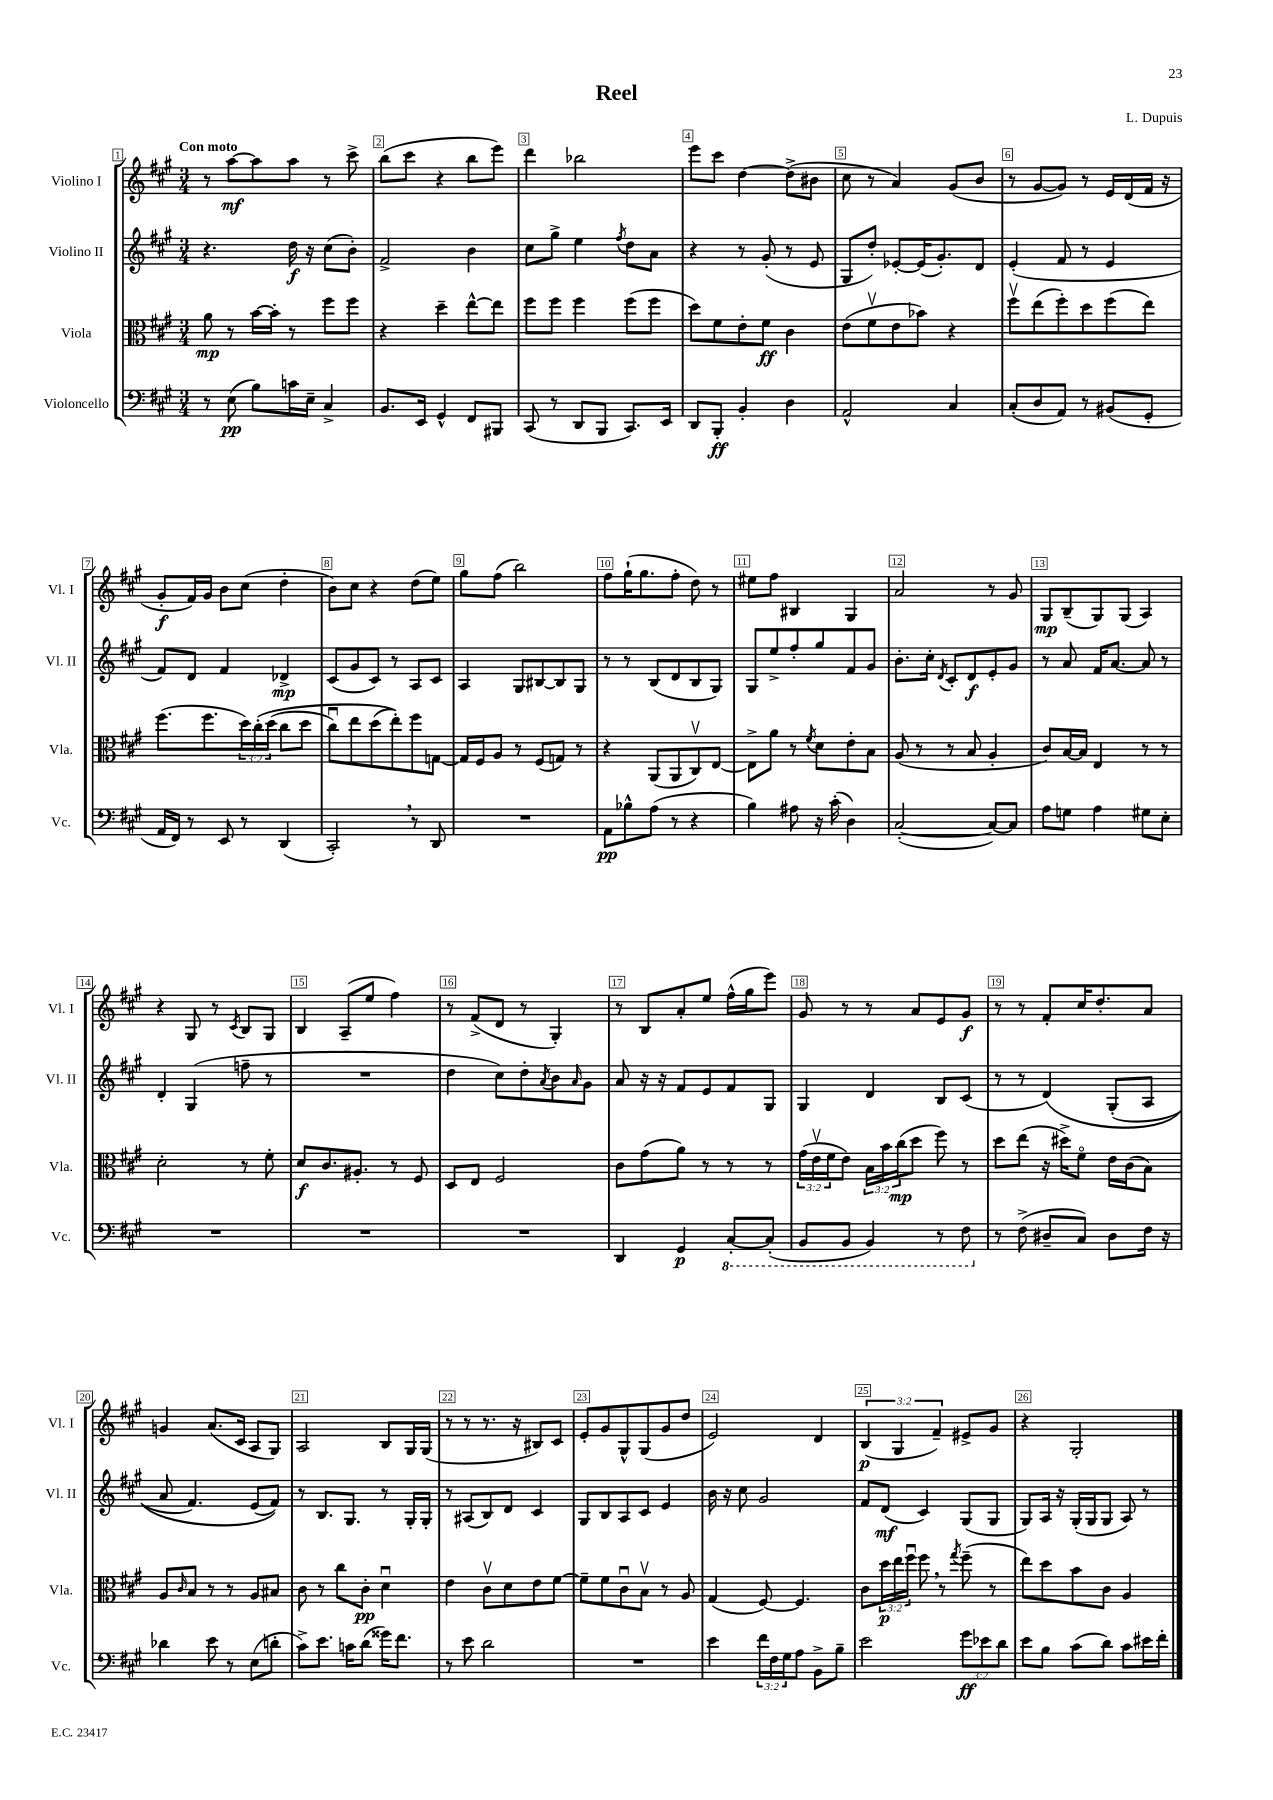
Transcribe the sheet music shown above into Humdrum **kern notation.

**kern	**dynam	**kern	**dynam	**kern	**dynam	**kern	**dynam
*part4	*part4	*part3	*part3	*part2	*part2	*part1	*part1
*staff4	*staff4	*staff3	*staff3	*staff2	*staff2	*staff1	*staff1
*I"Violoncello	*	*I"Viola	*	*I"Violino II	*	*I"Violino I	*
*I'Vc.	*	*I'Vla.	*	*I'Vl. II	*	*I'Vl. I	*
*clefF4	*	*clefC3	*	*clefG2	*	*clefG2	*
*k[f#c#g#]	*	*k[f#c#g#]	*	*k[f#c#g#]	*	*k[f#c#g#]	*
*M3/4	*	*M3/4	*	*M3/4	*	*M3/4	*
=1	=1	=1	=1	=1	=1	=1	=1
!	!	!	!	!	!	!LO:TX:a:B:t=Con moto	!
8r	.	8a\	mp	4.r	.	8r	.
(8E\	pp	8r	.	.	.	[8aa\L	mf
8B\L)	.	[16b\LL	.	.	.	8aa\]	.
.	.	16b'\JJ]	.	.	.	.	.
16cn\L	.	8r	.	16dd\	f	8aa\J	.
16E~\JJ	.	.	.	16r	.	.	.
4C#^/	.	8ff#\L	.	(8cc#\L	.	8r	.
.	.	8ff#\J	.	8b'\J)	.	8ccc#^\	.
=2	=2	=2	=2	=2	=2	=2	=2
8.BB/L	.	4r	.	2f#^/	.	(8bb\L	.
.	.	.	.	.	.	8ccc#\J	.
16EE/Jk	.	.	.	.	.	.	.
4GG#^^/	.	4dd~\	.	.	.	4r	.
8FF#/L	.	[8ee^^\L	.	4b\	.	8bb\L	.
8BBB#X/J	.	8ee\J]	.	.	.	8eee\J)	.
=3	=3	=3	=3	=3	=3	=3	=3
(8CC#/	.	8ff#\L	.	8cc#\L	.	4ddd\	.
8r	.	8ff#\J	.	8gg#^\J	.	.	.
8DD/L	.	4ff#\	.	4ee\	.	2bb-X\	.
8BBB/J	.	.	.	.	.	.	.
.	.	.	.	8qff#/	.	.	.
8.CC#/L)	.	(8ff#\L	.	8dd\L	.	.	.
.	.	8ff#\J	.	8a\J	.	.	.
16EE/Jk	.	.	.	.	.	.	.
=4	=4	=4	=4	=4	=4	=4	=4
8DD/L	.	8dd\L)	.	4r	.	8eee\L	.
8BBB'/J	ff	8f#\	.	.	.	8ccc#\J	.
4BB'/	.	8e'\	.	8r	.	[4dd\	.
.	.	8f#\J	ff	(8g#'/	.	.	.
4D\	.	4c#\	.	8r	.	(8dd^\L]	.
.	.	.	.	8e/	.	8b#X\J	.
=5	=5	=5	=5	=5	=5	=5	=5
2AA^^/	.	(8e\L	.	8G#/L	.	8cc#\	.
.	.	8f#v\	.	8dd'/J)	.	8r	.
.	.	8e\	.	[8e-X'/L	.	4a/)	.
.	.	8b-X\J)	.	(16e-/K]	.	.	.
.	.	.	.	8.g#'/)	.	.	.
4C#/	.	4r	.	.	.	(8g#/L	.
.	.	.	.	8d/J	.	8b/J	.
=6	=6	=6	=6	=6	=6	=6	=6
(8C#'/L	.	8ff#v\L	.	(4e'/	.	8r	.
8D/	.	(8ee\	.	.	.	[8g#/L	.
8AA/J)	.	8ff#'\)	.	8f#/	.	8g#/J])	.
8r	.	8dd\	.	8r	.	8r	.
(8BB#X/L	.	(8ff#\	.	4e/	.	16e/LL	.
.	.	.	.	.	.	(16d/	.
8GG#'/J	.	8ee\J)	.	.	.	16f#/JJ	.
.	.	.	.	.	.	16r	.
!!LO:LB:g=z
=7	=7	=7	=7	=7	=7	=7	=7
16AA/LL	.	(8.ff#\L	.	8f#/L)	.	8g#'/L	f
16FF#/JJ)	.	.	.	.	.	.	.
8r	.	.	.	8d/J	.	16f#/L)	.
.	.	8.ff#\	.	.	.	16g#/JJ	.
8EE/	.	.	.	4f#/	.	8b\L	.
8r	.	24dd\L)	.	.	.	(8cc#\J	.
.	.	(24cc#'\	.	.	.	.	.
.	.	(24dd\JJ	.	.	.	.	.
(4DD/	.	8cc#\L	.	4d-X^/	mp	4dd'\	.
.	.	8dd\J	.	.	.	.	.
=8	=8	=8	=8	=8	=8	=8	=8
2CC#',/)	.	8cc#u\L)	.	(8c#/L	.	8b\L)	.
.	.	8ee\	.	8g#/	.	8cc#\J	.
.	.	(8dd\	.	8c#/J)	.	4r	.
.	.	8ee'\))	.	8r	.	.	.
8r	.	8ff#\	.	8A/L	.	(8dd\L	.
8DD/	.	[8Gn\J	.	8c#/J	.	8ee\J)	.
=9	=9	=9	=9	=9	=9	=9	=9
2.r	.	16G/LL]	.	4A/	.	8gg#\L	.
.	.	16F#/J	.	.	.	.	.
.	.	8A/J	.	.	.	(8ff#\J	.
.	.	8r	.	8G#/L	.	2bb\)	.
.	.	(8F#/L	.	[8B#X/	.	.	.
.	.	8Gn/J)	.	8B#/]	.	.	.
.	.	8r	.	8G#/J	.	.	.
=10	=10	=10	=10	=10	=10	=10	=10
8AA\L	pp	4r	.	8r	.	8ff#\L	.
8B-X^^\	.	.	.	8r	.	(16gg#`\K	.
.	.	.	.	.	.	8.gg#\	.
(8A\J	.	(8AA/L	.	(8B/L	.	.	.
8r	.	8AA/	.	8d/	.	8ff#'\J	.
4r	.	8C#v/)	.	8B/	.	8dd\)	.
.	.	[8E/J	.	8G#/J)	.	8r	.
=11	=11	=11	=11	=11	=11	=11	=11
4B\)	.	8E^\L]	.	8G#/L	.	8ee#X\L	.
.	.	8a\J	.	8ee^/	.	8ff#\J	.
8A#X\	.	8r	.	8ff#'/	.	4B#X/	.
.	.	8qf#/	.	.	.	.	.
16r	.	8d\L	.	8gg#/	.	.	.
(16c#'\	.	.	.	.	.	.	.
4D\)	.	8e'\	.	8f#/	.	4G#/	.
.	.	8B\J	.	8g#/J	.	.	.
=12	=12	=12	=12	=12	=12	=12	=12
([2C#'/	.	(8A/	.	8.b'\L	.	2a/	.
.	.	8r	.	.	.	.	.
.	.	.	.	16cc#'\Jk	.	.	.
.	.	.	.	8qd/	.	.	.
.	.	8r	.	8c#'/L	.	.	.
.	.	8B/	.	8d/	f	.	.
8C#/L_)	.	4A'/	.	8e'/	.	8r	.
8C#/J]	.	.	.	8g#/J	.	8g#/	.
=13	=13	=13	=13	=13	=13	=13	=13
8A\L	.	8c#/L)	.	8r	.	8G#/L	mp
8Gn\J	.	[16B/L	.	8a/	.	(8B~/	.
.	.	16B/JJ]	.	.	.	.	.
4A\	.	4E/	.	16f#/KL	.	8G#/)	.
.	.	.	.	[8.a/J	.	.	.
.	.	.	.	.	.	(8G#/J	.
8G#X\L	.	8r	.	8a/]	.	4A/)	.
8E'\J	.	8r	.	8r	.	.	.
!!LO:LB:g=z
=14	=14	=14	=14	=14	=14	=14	=14
2.r	.	2d'\	.	4d'/	.	4r	.
.	.	.	.	(4G#/	.	8G#/	.
.	.	.	.	.	.	8r	.
.	.	.	.	.	.	8qc#/	.
.	.	8r	.	8ffn~\	.	8B/L	.
.	.	8f#'\	.	8r	.	8G#/J	.
=15	=15	=15	=15	=15	=15	=15	=15
2.r	.	8d/L	f	2.r	.	4B/	.
.	.	8.c#/	.	.	.	.	.
.	.	.	.	.	.	(8A~/L	.
.	.	8.A#X'/J	.	.	.	.	.
.	.	.	.	.	.	8ee/J	.
.	.	8r	.	.	.	4ff#\)	.
.	.	8F#/	.	.	.	.	.
=16	=16	=16	=16	=16	=16	=16	=16
2.r	.	8D/L	.	4dd\	.	8r	.
.	.	8E/J	.	.	.	(8f#^/L	.
.	.	2F#/	.	8cc#\L)	.	8d/J	.
.	.	.	.	8dd'\	.	8r	.
.	.	.	.	8qa/	.	.	.
.	.	.	.	8b\	.	4G#'/)	.
.	.	.	.	16qqa/	.	.	.
.	.	.	.	8g#\J	.	.	.
=17	=17	=17	=17	=17	=17	=17	=17
4DD/	.	8c#\L	.	8a/	.	8r	.
.	.	(8g#\	.	16r	.	8B/L	.
.	.	.	.	16r	.	.	.
4GG#/	p	8a\J)	.	8f#/L	.	8a'/	.
.	.	8r	.	8e/	.	8ee/J	.
*8ba	*	*	*	*	*	*	*
[8CC#'/L	.	8r	.	8f#/	.	(16ff#^^\LL	.
.	.	.	.	.	.	16gg#\J	.
(8CC#'/J]	.	8r	.	8G#/J	.	8eee\J)	.
=18	=18	=18	=18	=18	=18	=18	=18
8BBB/L	.	(24g#\LL	.	4G#/	.	8g#/	.
.	.	24ev\	.	.	.	.	.
.	.	24f#\J	.	.	.	.	.
8BBB/J	.	8e\J)	.	.	.	8r	.
4BBB/)	.	24B\LL	.	4d/	.	8r	.
.	.	24b\	.	.	.	.	.
.	.	(24cc#\J	mp	.	.	.	.
.	.	8dd\J	.	.	.	8a/L	.
8r	.	8ff#\)	.	8B/L	.	8e/	.
8FF#\	.	8r	.	(8c#/J	.	8g#/J	f
=19	=19	=19	=19	=19	=19	=19	=19
*X8ba	*	*	*	*	*	*	*
8r	.	8dd\L	.	8r	.	8r	.
(8F#^\	.	(8ee\J	.	8r	.	8r	.
8D#X~/L	.	16r	.	(4d/)	.	8f#'/L	.
.	.	16dd#X^\KL)	.	.	.	.	.
8C#/J)	.	8f#\J	.	.	.	16cc#/K	.
.	.	.	.	.	.	8.dd'/	.
8D#\L	.	16e\LL	.	(8G#'/L	.	.	.
.	.	(16c#\J	.	.	.	.	.
16F#\Jk	.	8B\J)	.	8A/J	.	8a/J	.
16r	.	.	.	.	.	.	.
!!LO:LB:g=z
=20	=20	=20	=20	=20	=20	=20	=20
4d-X\	.	8A/L	.	8a/	.	4gn/	.
.	.	16qqc#/	.	.	.	.	.
.	.	8B/J	.	4.f#/)	.	.	.
8e\	.	8r	.	.	.	(8.a/L	.
8r	.	8r	.	.	.	.	.
.	.	.	.	.	.	16c#/Jk	.
(8E\L	.	8A/L	.	(8e/L	.	8A/L	.
8dn'\J	.	8B#X/J	.	8f#/J))	.	8G#/J)	.
=21	=21	=21	=21	=21	=21	=21	=21
8c#^\L)	.	8c#\	.	8r	.	2A/	.
8.e\J	.	8r	.	8.B/L	.	.	.
.	.	8cc#\L	.	.	.	.	.
16cn\KL	.	.	.	8.G#/J	.	.	.
(8d\J	.	8c#'\J	pp	.	.	.	.
16g##X\KL)	.	4du\	.	8r	.	8B/L	.
8.f#\J	.	.	.	.	.	.	.
.	.	.	.	16G#'/LL	.	16G#/L	.
.	.	.	.	16G#'/JJ	.	(16G#/JJ	.
=22	=22	=22	=22	=22	=22	=22	=22
8r	.	4e\	.	8r	.	8r	.
8e\	.	.	.	(8A#X/L	.	8r	.
2d\	.	8c#v\L	.	8B/)	.	8.r	.
.	.	8d\	.	8d/J	.	.	.
.	.	.	.	.	.	16r	.
.	.	8e\	.	4c#/	.	8B#X/L)	.
.	.	[8f#\J	.	.	.	8c#/J	.
=23	=23	=23	=23	=23	=23	=23	=23
2.r	.	8f#~\L]	.	8G#/L	.	8e'/L	.
.	.	8f#\	.	8B/	.	8g#/	.
.	.	8c#u\	.	8A/	.	8G#^^/	.
.	.	8Bv\J	.	8c#/J	.	(8G#/	.
.	.	8r	.	4e/	.	8g#/	.
.	.	8A/	.	.	.	8dd/J	.
=24	=24	=24	=24	=24	=24	=24	=24
4e\	.	(4G#/	.	16b\	.	2e/)	.
.	.	.	.	16r	.	.	.
.	.	.	.	8cc#\	.	.	.
24f#\LL	.	[8F#/)	.	2g#/	.	.	.
24F#\	.	.	.	.	.	.	.
24G#\J	.	.	.	.	.	.	.
8A\J	.	4.F#/]	.	.	.	.	.
8BB^\L	.	.	.	.	.	4d/	.
8B~\J	.	.	.	.	.	.	.
=25	=25	=25	=25	=25	=25	=25	=25
2e\	.	8c#\L	.	8f#/L	.	(6B/	p
.	.	24dd\L	p	(8d/J	mf	.	.
.	.	24ee\	.	.	.	6G#/	.
.	.	24ff#u\JJ	.	.	.	.	.
.	.	8ff#,\	.	4c#/)	.	.	.
.	.	.	.	.	.	6f#~/)	.
.	.	8r	.	.	.	.	.
.	.	8qgg#/	.	.	.	.	.
12g#\L	ff	(8ff#~\	.	(8G#/L	.	8e#X^/L	.
12e-X\	.	.	.	.	.	.	.
.	.	8r	.	8G#/J	.	8g#/J	.
12d\J	.	.	.	.	.	.	.
=26	=26	=26	=26	=26	=26	=26	=26
8e\L	.	8ee\L)	.	8G#/L)	.	4r	.
8B\J	.	8dd\	.	16A/Jk	.	.	.
.	.	.	.	16r	.	.	.
(8c#\L	.	8b\	.	(16G#'/LL	.	2G#'/	.
.	.	.	.	16G#/J	.	.	.
8d\J)	.	8c#\J	.	8G#/J	.	.	.
8c#\L	.	4A/	.	8A/)	.	.	.
16e#X\L	.	.	.	8r	.	.	.
16f#'\JJ	.	.	.	.	.	.	.
==	==	==	==	==	==	==	==
*-	*-	*-	*-	*-	*-	*-	*-
